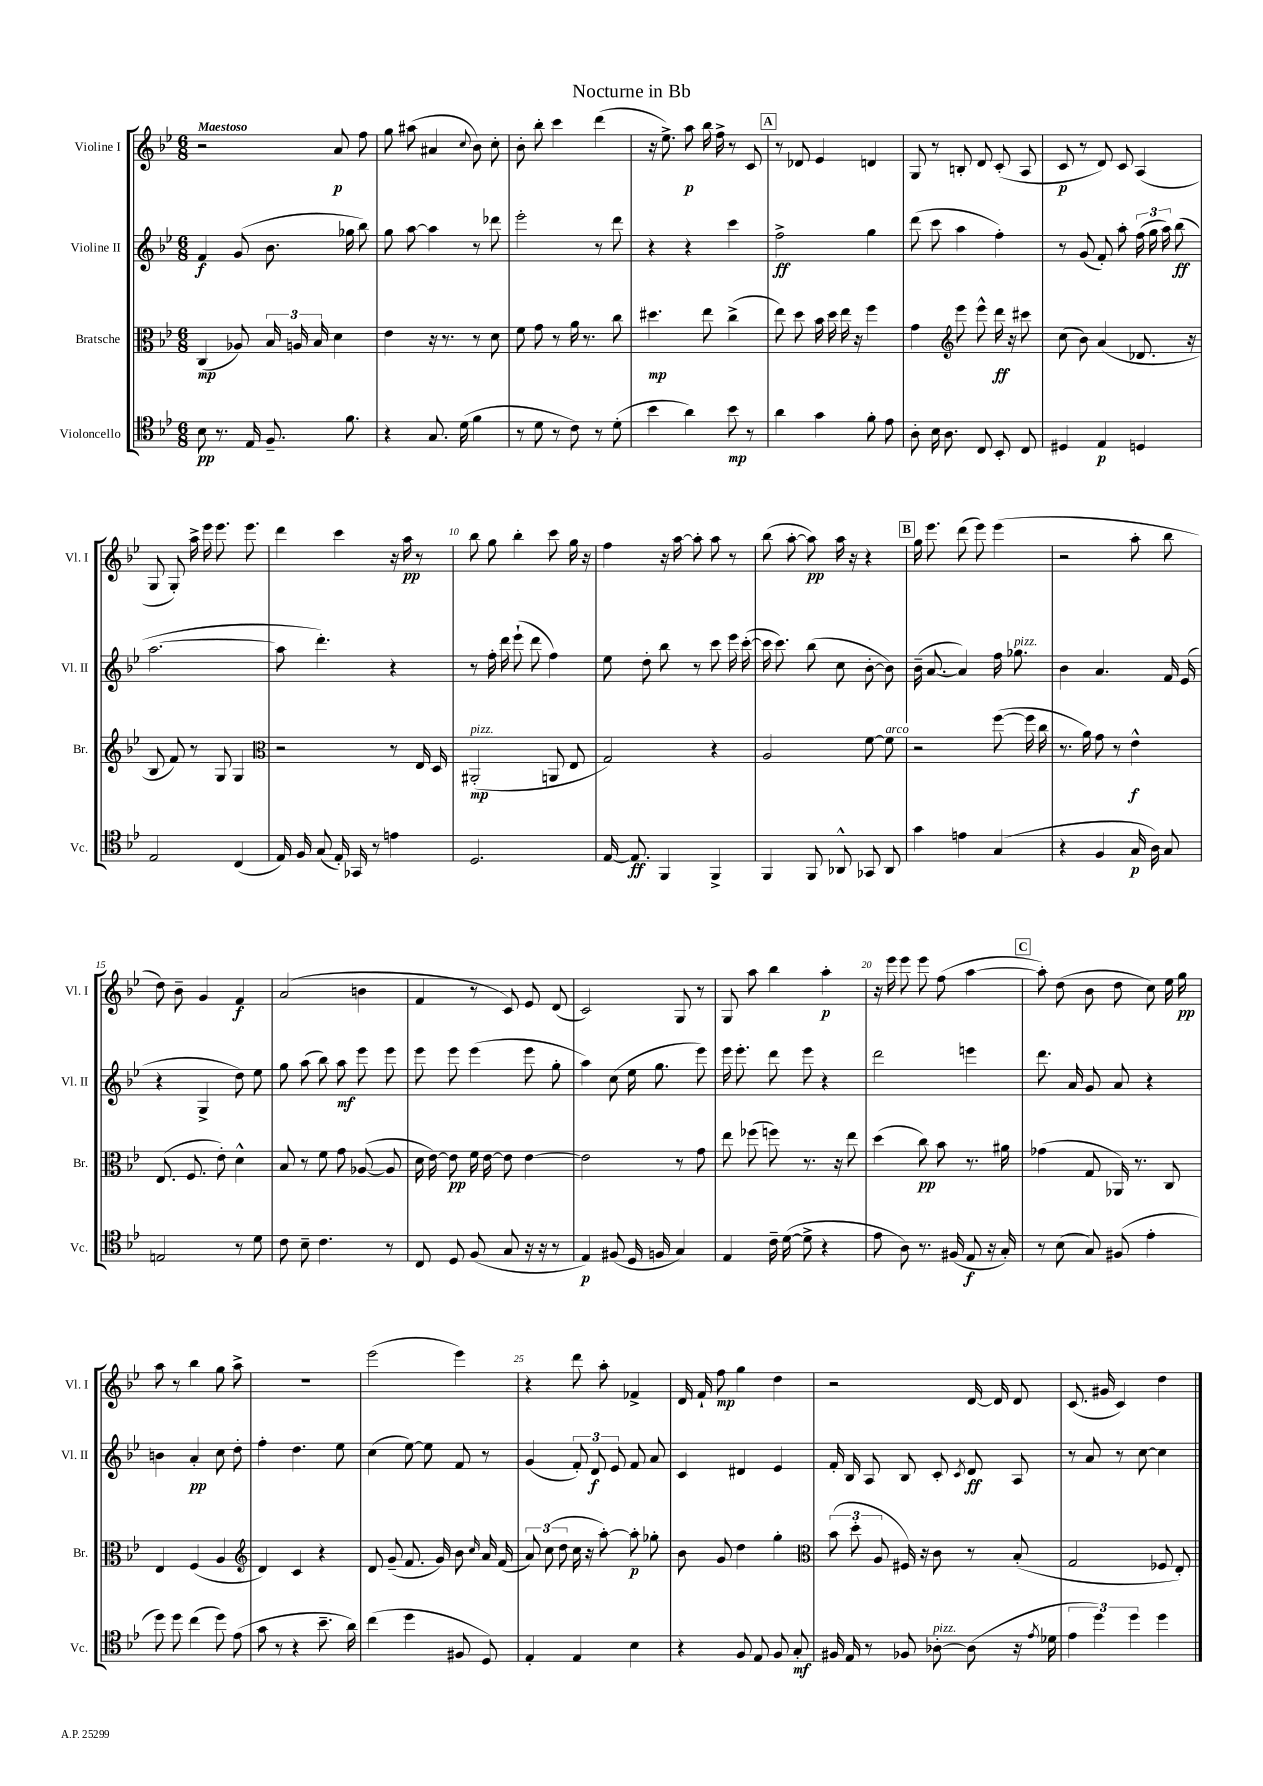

**kern	**kern	**kern	**kern
*staff4	*staff3	*staff2	*staff1
*clefC4	*clefC3	*clefG2	*clefG2
*k[b-e-]	*k[b-e-]	*k[b-e-]	*k[b-e-]
*M6/8	*M6/8	*M6/8	*M6/8
8B-	(4C	4f	2r
8.r	.	.	.
.	8A-)	(8g	.
16E-	.	.	.
8.F~	24B-	8.b-	.
.	24A	.	.
.	24B-	.	.
.	4d	.	8a
8.f	.	16gg-	.
.	.	8bb-)	8ff
=	=	=	=
4r	4e-	8gg	8gg
.	.	[8aa	(8aa#
8.G	16r	4aa]	4a#
.	8.r	.	.
(16d	.	.	.
.	.	.	8qqcc
4f	8r	8r	8b-)
.	8d	8ddd-	8cc'
=	=	=	=
8r	8f	2eee-'	8b-'
8d	8g	.	8bb-'
8r	8r	.	4ccc
8c)	16a	.	.
.	8.r	.	.
8r	.	8r	(4ddd
(8d'	8cc	8ddd	.
=	=	=	=
4b-	4.dd#	4r	16r
.	.	.	8.ee-^)
4a)	.	4r	8aa
.	8ee-	.	16bb-
.	.	.	16ff^
8b-	(4cc^	4ccc	8r
8r	.	.	8c
=	=	=	=
4a	8ee-)	2ff^	8r
.	8dd	.	8d-
4g	16b-	.	4e-
.	16dd	.	.
.	16ee-	.	.
.	16r	.	.
8f'	4ff	4gg	4d
8e-	.	.	.
=	=	=	=
8A'	4g	(8ddd	8G
16B-	.	8ccc	8r
8.A	.	.	.
*	*clefG2	*	*
.	8eee-	4aa	8B'
8C	8eee-^^	.	8d
8BB-'	16ddd	4ff')	(8c'
.	16r	.	.
8C	8ccc#	.	8A
=	=	=	=
4D#	(8cc	8r	8c
.	8b-)	(8g	8r
4E-	(4a	8f')	8d)
.	.	8aa'	8c
4D	8.d-	(24ff	(4A
.	.	24gg	.
.	.	24aa)	.
.	.	(8bb-	.
.	16r	.	.
=	=	=	=
2E-	8B-	[2.aa	8G
.	8f)	.	8G')
.	8r	.	16aa^
.	.	.	16eee-
.	8G	.	8.eee-
(4C	4G	.	.
.	.	.	8.eee-
=	=	=	=
*	*clefC3	*	*
16E-)	2r	8aa]	4ddd
16F	.	.	.
(8G	.	4.ddd')	.
16E-')	.	.	4ccc
16GG-	.	.	.
8r	.	.	.
4e	8r	4r	16r
.	.	.	16aa
.	16E-	.	8r
.	16D	.	.
=	=	=	=
2.D	(2AA#'	8r	8bb-
.	.	16ff'	8gg
.	.	16ddd	.
.	.	(8eee-`	4bb-'
.	.	8ddd	.
.	8AA	4ff)	8ccc
.	8E-	.	16gg
.	.	.	16r
=	=	=	=
[16E-	2G)	8ee-	4ff
8.E-]	.	.	.
.	.	8dd'	.
4FF	.	8bb-	16r
.	.	.	[16aa
.	.	8r	8aa']
4FF^	4r	8ccc	8aa
.	.	16eee-	8r
.	.	([16ccc'	.
=	=	=	=
4FF	2A	16ccc]	(8bb-
.	.	8.ccc)	.
.	.	.	[8aa'
8FF	.	(8bb-	8aa])
8AA-^^	.	8cc	16aa
.	.	.	16r
8GG-	[8f	[8b-'	4r
8AA-	8f]	8b-])	.
=	=	=	=
4g	2r	(16b-~	16gg
.	.	[8.a	8.eee-
4e	.	4a])	(8ddd
.	.	.	8eee-)
(4G	([8ff	16ff	(4eee-
.	.	8.gg-	.
.	16ff]	.	.
.	16cc	.	.
=	=	=	=
4r	8.r	4b-	2r
.	16a)	.	.
4F	8g	4.a	.
.	8r	.	.
16G	4e-^^	.	8aa'
16A)	.	.	.
8G	.	16f	8bb-
.	.	(16e-	.
=	=	=	=
2E	(8.E-	4r	8dd)
.	.	.	8b-~
.	8.F	.	.
.	.	4G^	4g
.	8e-')	.	.
8r	4d^^	8dd)	4f
8d	.	8ee-	.
=	=	=	=
8c	8B-	8gg	(2a
8B-~	8r	(8aa	.
4.c	8f	8bb-)	.
.	8g	8aa	.
.	([8A-	8eee-	4b
8r	8A-]	8eee-	.
=	=	=	=
8C	16d	8eee-	4f
.	[16e-)	.	.
8D	8e-]	8eee-	.
(8F	16f	(4eee-	8r
.	[16e-	.	.
8G	8e-]	.	8c)
16r	[4e-	8eee-	8e-
16r	.	.	.
8r	.	8gg'	(8d
=	=	=	=
4E-)	2e-]	4aa)	2c)
(8F#	.	(8cc	.
16D	.	16ee-	.
16F	.	8.gg	.
4G)	8r	.	8G
.	8g	8eee-)	8r
=	=	=	=
4E-	8ee-	16eee-	8G
.	.	8.eee-'	.
.	(8ff-	.	8aa
16c~	8ff)	8ddd	4bb-
([16d	.	.	.
8d^]	8.r	8eee-	.
4r	.	4r	4aa'
.	16r	.	.
.	8ee-	.	.
=	=	=	=
8e-	(4dd	2ddd	16r
.	.	.	16eee-
8A)	.	.	8eee-
8.r	8cc)	.	8eee-
.	8b-	.	(8ff
(16F#	.	.	.
8E-	8.r	4eee	[4aa
16r	.	.	.
16G')	16a#	.	.
=	=	=	=
8r	(4g-	8.ddd	8aa'])
(8B-	.	.	(8dd
.	.	16a	.
8G)	8G	8g	8b-
(8F#	16AA-)	8a	8dd
.	8.r	.	.
4e-'	.	4r	8cc)
.	8C	.	16ee-
.	.	.	16gg
=	=	=	=
8dd)	4E-	4b	8aa
8dd	.	.	8r
(4cc	(4F	4a'	4bb-
8dd)	4A	8cc	8gg
(8e-	.	8dd'	8aa^
=	=	=	=
*	*clefG2	*	*
8g	4d)	4ff'	2.r
8r	.	.	.
4r	4c	4.dd	.
8.b-~	4r	.	.
.	.	8ee-	.
16a)	.	.	.
=	=	=	=
(4cc	8d	(4cc	(2eee-
.	(8g~	.	.
4dd	8.f	[8ee-)	.
.	.	8ee-]	.
.	16g)	.	.
8F#	8b-	8f	4eee-)
.	16qqcc	.	.
8D)	16a	8r	.
.	(16f	.	.
=	=	=	=
4E-'	12a)	(4g	4r
.	(12cc	.	.
.	12dd	.	.
4E-	16cc	12f')	8ddd
.	16r	.	.
.	.	12d	.
.	[8aa')	.	8aa'
.	.	12e-	.
4B-	8aa']	8f	4f-^
.	8gg-'	8a	.
=	=	=	=
4r	8b-	4c	16d
.	.	.	16f`
.	8g	.	8ff
8F	4dd	4d#	4gg
8E-	.	.	.
8F	4gg'	4e-	4dd
8G'	.	.	.
=	=	=	=
*	*clefC3	*	*
16F#	(12b-	16f'	2r
16E-	.	16B-	.
.	12dd'	.	.
8r	.	8A	.
.	12A	.	.
8F-	16F#)	8B-	.
.	16r	.	.
[8A-'	8c	8c'	.
.	.	8qc	.
(8A-]	8r	8d	[16d
.	.	.	16d]
16r	(8B-'	8A	8d
8qe-	.	.	.
16d-	.	.	.
=	=	=	=
6e-	2G	8r	(8.c
.	.	8a	.
6dd)	.	.	.
.	.	.	16g#
.	.	8r	4c)
6dd	.	.	.
.	.	[8cc	.
4dd	8F-	4cc]	4dd
.	8E-')	.	.
==	==	==	==
*-	*-	*-	*-
